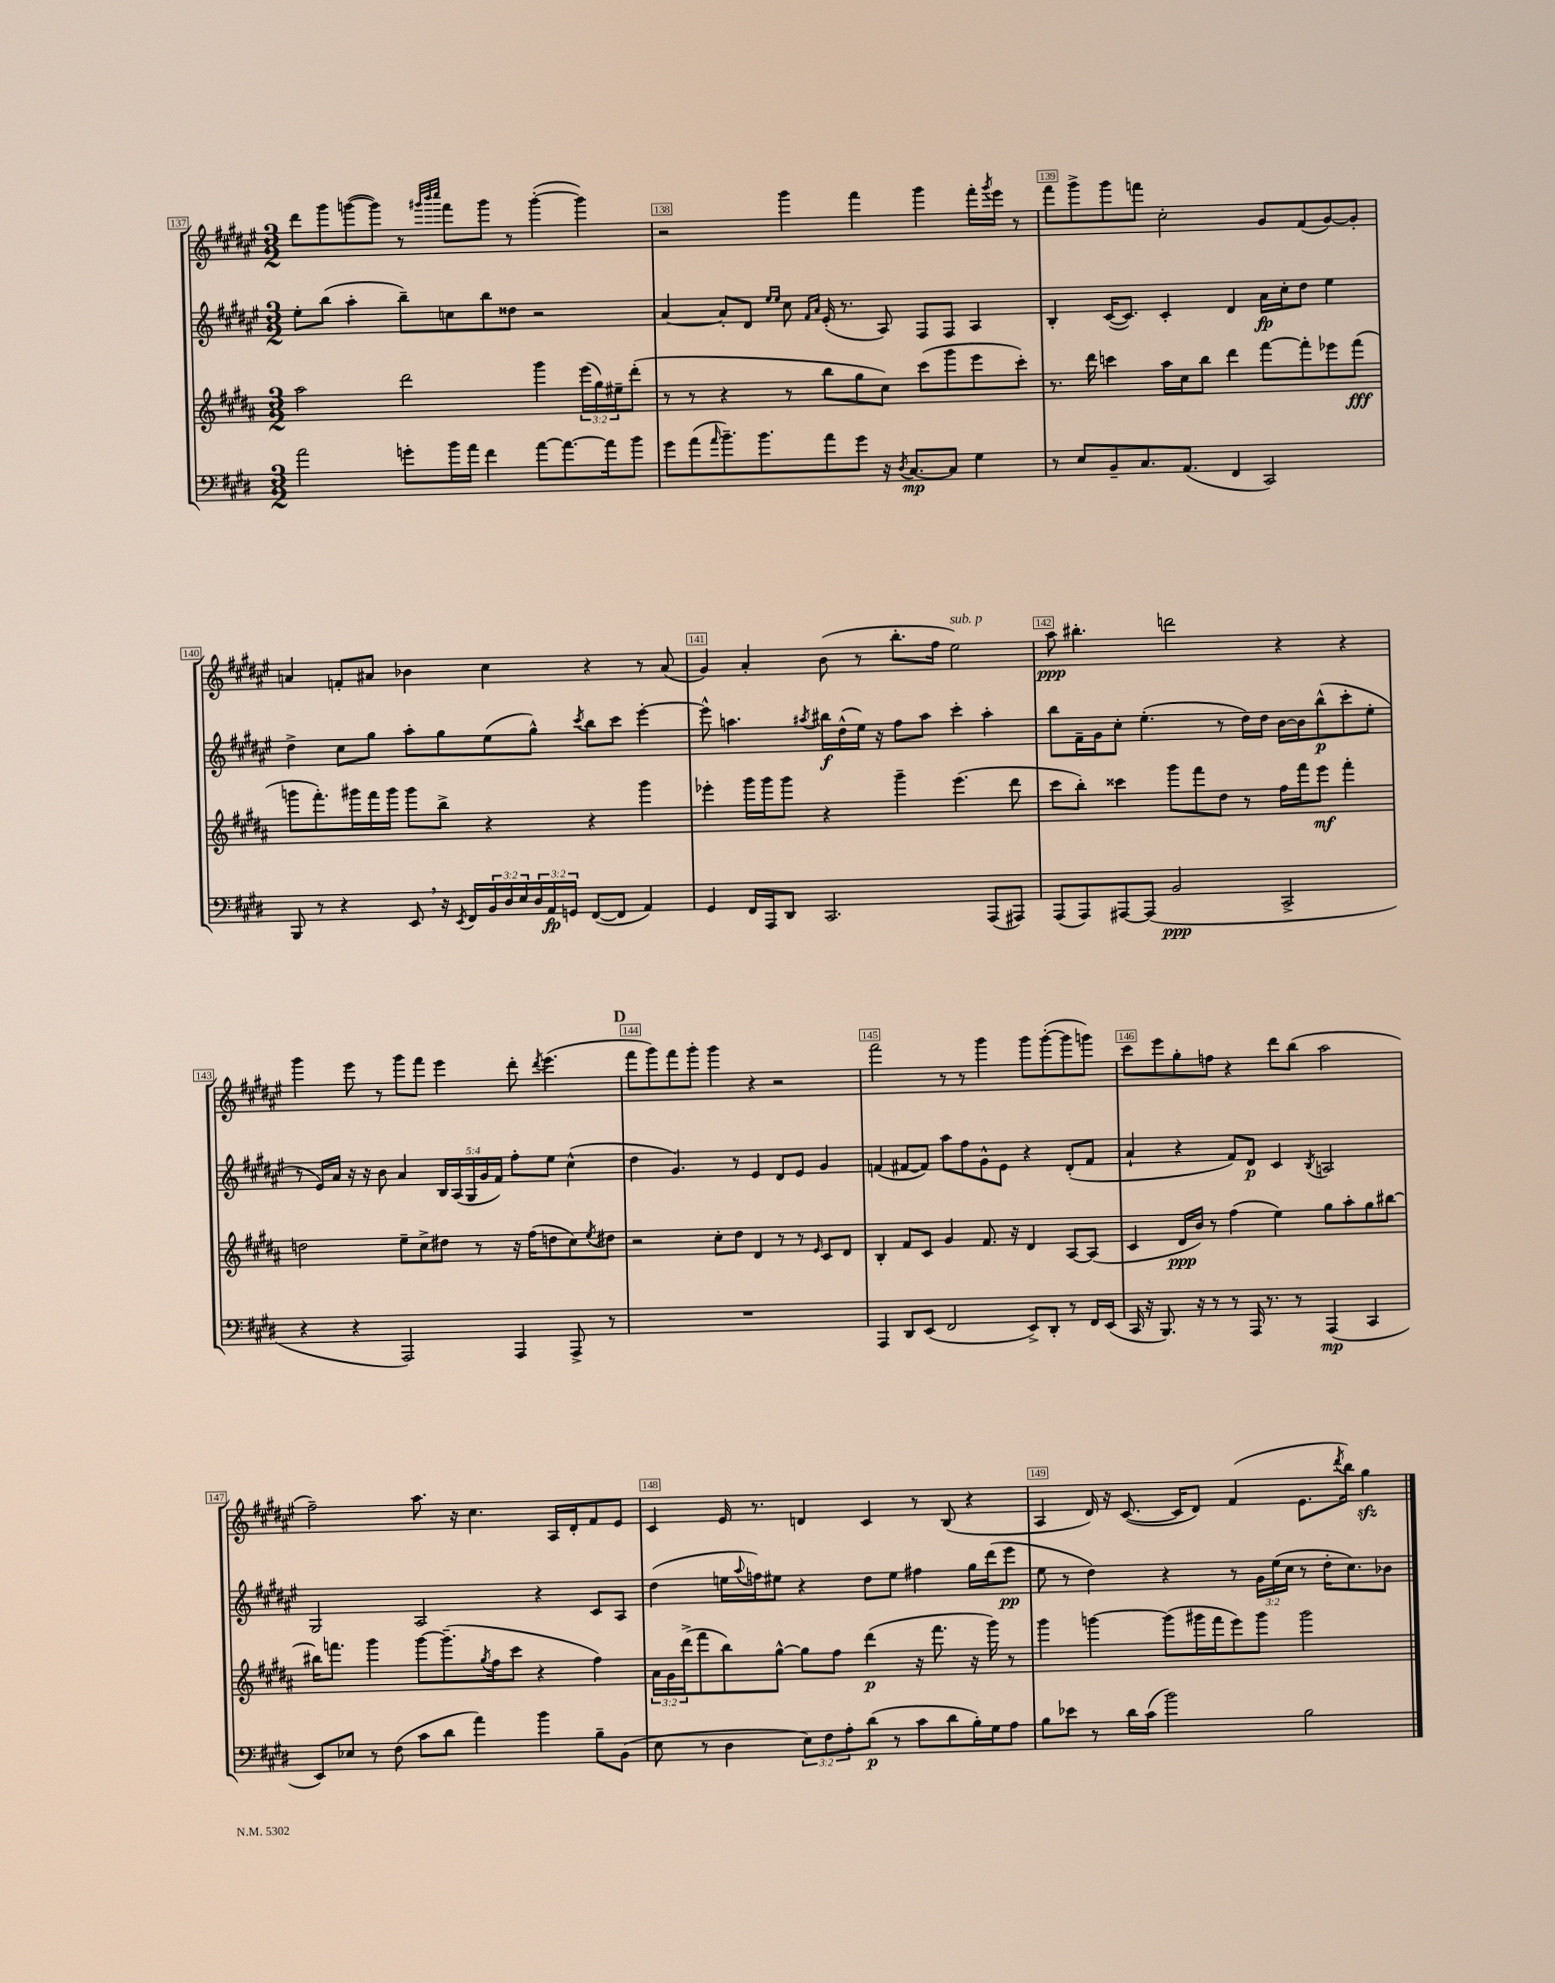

**kern	**dynam	**kern	**dynam	**kern	**dynam	**kern	**dynam
*part4	*part4	*part3	*part3	*part2	*part2	*part1	*part1
*staff4	*staff4	*staff3	*staff3	*staff2	*staff2	*staff1	*staff1
*clefF4	*	*clefG2	*	*clefG2	*	*clefG2	*
*k[f#c#g#d#]	*	*k[f#c#g#d#a#]	*	*k[f#c#g#d#a#e#]	*	*k[f#c#g#d#a#e#]	*
*M3/2	*	*M3/2	*	*M3/2	*	*M3/2	*
=137	=137	=137	=137	=137	=137	=137	=137
2a\	.	2aa#\	.	8ee#'\L	.	8ddd#\L	.
.	.	.	.	(8bb\J	.	8ggg#\	.
.	.	.	.	4aa#'\	.	([8gggn\	.
.	.	.	.	.	.	8ggg\J])	.
8gn'\L	.	2ddd#\	.	8bb~\L)	.	8r	.
.	.	.	.	.	.	32qqggg#X/LLL	.
.	.	.	.	.	.	32qqbbb/	.
.	.	.	.	.	.	32qqcccc#/JJJ	.
16b\L	.	.	.	8ccn\	.	8fff#\L	.
16a\JJ	.	.	.	.	.	.	.
4f#\	.	.	.	8bb\	.	8ggg#\J	.
.	.	.	.	8dd##X\J	.	8r	.
[8a\L	.	4ggg#\	.	2r	.	([4ggg#'\	.
8.a\_	.	.	.	.	.	.	.
.	.	(24eee\LL	.	.	.	4ggg#\])	.
.	.	24gg#\)	.	.	.	.	.
16a\k]	.	.	.	.	.	.	.
.	.	24ee#X~\J	.	.	.	.	.
8b\J	.	(8ddd#'\J	.	.	.	.	.
=138	=138	=138	=138	=138	=138	=138	=138
8g#\L	.	8r	.	[4a#/	.	2r	.
(8a\	.	8r	.	.	.	.	.
16qqa/	.	.	.	.	.	.	.
8.b~\)	.	4r	.	8a#'/L]	.	.	.
.	.	.	.	8d#/J	.	.	.
8.b\	.	.	.	.	.	.	.
.	.	.	.	16qqee#/LL	.	.	.
.	.	.	.	16qqee#/JJ	.	.	.
.	.	8r	.	8cc#\	.	4ggg#\	.
.	.	.	.	16qqf#/LL	.	.	.
.	.	.	.	16qqa#/JJ	.	.	.
8a\	.	8bb\L	.	(16e#'/	.	.	.
.	.	.	.	8.r	.	.	.
8g#\J	.	8gg#\	.	.	.	4fff#\	.
16r	.	8cc#\J)	.	8A#/)	.	.	.
8qD#/	.	.	.	.	.	.	.
[8.C#/L	mp	.	.	.	.	.	.
.	.	(8ccc#\L	.	8F#/L	.	4ggg#\	.
8C#/J]	.	8ggg#\	.	8F#/J	.	.	.
4G#\	.	8eee\	.	4A#/	.	16fff#'\LL	.
.	.	.	.	.	.	8qggg#/	.
.	.	.	.	.	.	16eee#\JJ	.
.	.	8ccc#'\J)	.	.	.	8r	.
=139	=139	=139	=139	=139	=139	=139	=139
8r	.	8.r	.	4B'/	.	8fff#\L	.
8E/L	.	.	.	.	.	8ggg#^\	.
.	.	16ddd#\	.	.	.	.	.
8BB~/	.	4cccn\	.	([16c#/KL	.	8ggg#\	.
.	.	.	.	8.c#/J])	.	.	.
8.C#/	.	.	.	.	.	8fffn\J	.
.	.	16aa#\LL	.	4c#'/	.	2cc#'\	.
(8.AA/J	.	16cc#\J	.	.	.	.	.
.	.	8bb\J	.	.	.	.	.
4FF#/	.	4ddd#\	.	4d#/	.	.	.
2CC#/)	.	[8fff#\L	.	16a#\LL	fp	8g#/L	.
.	.	.	.	16cc#'\J	.	.	.
.	.	8fff#'\]	.	8dd#\J	.	(8f#/	.
.	.	8eee-X\	.	4ee#\	.	[8g#/)	.
.	.	(8fff#\J	fff	.	.	8g#'/J]	.
!!LO:LB:g=z
=140	=140	=140	=140	=140	=140	=140	=140
8BBB/	.	8gggn\L	.	4dd#^\	.	4an/	.
8r	.	8.fff#'\)	.	.	.	.	.
4r	.	.	.	8cc#\L	.	8fn'/L	.
.	.	16ggg#X\L	.	.	.	.	.
.	.	16fff#\	.	8gg#\J	.	8a#X/J	.
.	.	16ggg#\JJ	.	.	.	.	.
8EE,/	.	8ggg#\L	.	8aa#'\L	.	4b-X\	.
16r	.	8bb^\J	.	8gg#\	.	.	.
8qEE/	.	.	.	.	.	.	.
16FF#/LL	.	.	.	.	.	.	.
24BB/	.	4r	.	(8ee#\	.	4cc#\	.
24D#/	.	.	.	.	.	.	.
24E/	.	.	.	.	.	.	.
24D#/	.	.	.	8gg#^^\J)	.	.	.
24AA/	fp	.	.	.	.	.	.
24GGn/JJ	.	.	.	.	.	.	.
.	.	.	.	8qccc#/	.	.	.
([8FF#/L	.	4r	.	8bb\L	.	4r	.
8FF#/J]	.	.	.	8ccc#\J	.	.	.
4AA/)	.	4ggg#\	.	[4eee#'\	.	8r	.
.	.	.	.	.	.	(8a#/	.
=141	=141	=141	=141	=141	=141	=141	=141
4GG#/	.	4eee-X'\	.	8eee#^^\]	.	4g#/)	.
.	.	.	.	4.aan\	.	.	.
16FF#/LL	.	16ggg#\LL	.	.	.	4a#'/	.
16AAA/J	.	16ggg#\J	.	.	.	.	.
8DD#/J	.	8ggg#\J	.	.	.	.	.
.	.	.	.	8qaa#X/	.	.	.
2.CC#/	.	4r	.	16bb#X\LL	f	(8b\	.
.	.	.	.	(16dd#^^\	.	.	.
.	.	.	.	16ee#\JJ)	.	8r	.
.	.	.	.	16r	.	.	.
.	.	4ggg#~\	.	8ff#\L	.	8.bb'\L	.
.	.	.	.	8aa#\J	.	.	.
.	.	.	.	.	.	16ff#\Jk	.
!	!	!	!	!	!	!LO:TX:a:i:t=sub. p	!
.	.	(4.eee-\	.	4ccc#'\	.	2ee#\)	.
(8AAA/L	.	.	.	4aa#'\	.	.	.
8AAA#X/J)	.	8ddd#\	.	.	.	.	.
=142	=142	=142	=142	=142	=142	=142	=142
(8AAA/L	.	8ccc#\L	.	8bb\L	.	8aa#\	ppp
8AAA/)	.	8bb'\J)	.	16f#~\L	.	4.bb#X'\	.
.	.	.	.	16g#\J	.	.	.
[8AAA#X/	.	4ccc##X\	.	8cc#'\J	.	.	.
(8AAA#/J]	.	.	.	(4.ee#'\	.	.	.
2BB/	ppp	8ggg#\L	.	.	.	2dddn\	.
.	.	8fff#\	.	.	.	.	.
.	.	8dd#\J	.	8r	.	.	.
.	.	8r	.	16dd#\LL)	.	.	.
.	.	.	.	16dd#\JJ	.	.	.
2CC#^/	.	16ff#\LL	.	[16b\LL	.	4r	.
.	.	16fff#\J	.	16b\J]	.	.	.
.	.	8eee\J	mf	(8bb^^\	p	.	.
.	.	4fff#'\	.	8ccc#'\	.	4r	.
.	.	.	.	8ee#'\J	.	.	.
!!LO:LB:g=z
=143	=143	=143	=143	=143	=143	=143	=143
4r	.	2ddn\	.	8r	.	4ggg#\	.
.	.	.	.	16e#/LL)	.	.	.
.	.	.	.	16a#/JJ	.	.	.
4r	.	.	.	16r	.	8eee#\	.
.	.	.	.	16r	.	.	.
.	.	.	.	8b\	.	8r	.
2AAA/)	.	8ee~\L	.	4a#/	.	8ggg#\L	.
.	.	8cc#^\	.	.	.	8fff#\J	.
.	.	8dd#X\J	.	20B/LL	.	4eee#\	.
.	.	.	.	(20A#/	.	.	.
.	.	.	.	20G#/	.	.	.
.	.	8r	.	.	.	.	.
.	.	.	.	20g#/	.	.	.
.	.	.	.	20f#/JJ)	.	.	.
4AAA/	.	16r	.	8ff#'\L	.	8ddd#'\	.
.	.	(16ff#\KL	.	.	.	.	.
.	.	.	.	.	.	8qddd#/	.
.	.	8ddn\	.	8ee#\J	.	(4.eee#\	.
8AAA^/	.	8cc#\)	.	(4cc#^^\	.	.	.
.	.	8qee/	.	.	.	.	.
8r	.	8dd#X\J	.	.	.	.	.
!!LO:REH:place=s1:t=D
=144	=144	=144	=144	=144	=144	=144	=144
1.r	.	2r	.	4dd#\	.	8fff#\L	.
.	.	.	.	.	.	8ggg#\)	.
.	.	.	.	4.g#/)	.	8fff#\	.
.	.	.	.	.	.	8ggg#'\J	.
.	.	8cc#'\L	.	.	.	4ggg#\	.
.	.	8dd#\J	.	8r	.	.	.
.	.	4d#/	.	4e#/	.	4r	.
.	.	8r	.	8d#/L	.	2r	.
.	.	8r	.	8e#/J	.	.	.
.	.	16qqe/	.	.	.	.	.
.	.	8c#/L	.	4g#/	.	.	.
.	.	8d#/J	.	.	.	.	.
=145	=145	=145	=145	=145	=145	=145	=145
4AAA/	.	4B'/	.	(4fn/	.	2fff#\	.
8DD#/L	.	8f#/L	.	[8f#X/L	.	.	.
(8EE/J	.	8c#/J	.	8f#/J])	.	.	.
2FF#/	.	4g#/	.	8aa#\L	.	8r	.
.	.	.	.	8ff#\	.	8r	.
.	.	8.f#/	.	8g#^^\	.	4ggg#\	.
.	.	.	.	8e#\J	.	.	.
.	.	16r	.	.	.	.	.
8EE^/L)	.	4d#/	.	4r	.	8ggg#\L	.
8DD#'/J	.	.	.	.	.	([8ggg#'\	.
8r	.	[8A#/L	.	(8d#'/L	.	8ggg#\]	.
16FF#/LL	.	(8A#/J]	.	8f#/J	.	8gggn\J)	.
(16EE/JJ	.	.	.	.	.	.	.
=146	=146	=146	=146	=146	=146	=146	=146
16CC#/	.	4c#/	.	4a#`/	.	8ccc#\L	.
16r	.	.	.	.	.	.	.
8.BBB/)	.	.	.	.	.	8eee#\	.
.	.	16d#/LL	ppp	4r	.	8gg#'\	.
16r	.	16b/JJ)	.	.	.	.	.
8r	.	8r	.	.	.	8ffn\J	.
8r	.	(4ff#\	.	8f#/L)	.	4r	.
16AAA/	.	.	.	8d#/J	p	.	.
8.r	.	.	.	.	.	.	.
.	.	4ee\)	.	4c#/	.	8ddd#\L	.
8r	.	.	.	.	.	(8bb\J	.
.	.	.	.	8qB/	.	.	.
(4AAA/	mp	8gg#\L	.	2An/	.	2aa#\	.
.	.	8aa#'\	.	.	.	.	.
4CC#/	.	8gg#\	.	.	.	.	.
.	.	[8bb#X\J	.	.	.	.	.
!!LO:LB:g=z
=147	=147	=147	=147	=147	=147	=147	=147
8EE/L)	.	16bb#X\KL]	.	2G#/	.	2ff#~\)	.
.	.	8.fffn\J	.	.	.	.	.
8E-X/J	.	.	.	.	.	.	.
8r	.	4ggg#\	.	.	.	.	.
(8F#\	.	.	.	.	.	.	.
8c#\L	.	[8ggg#\L	.	2A#/	.	8.aa#\	.
8d#\J	.	(8.ggg#~\]	.	.	.	.	.
.	.	.	.	.	.	16r	.
4a\)	.	.	.	.	.	4.cc#\	.
.	.	8qgg#/	.	.	.	.	.
.	.	16ff#\k	.	.	.	.	.
.	.	8ccc#\J	.	.	.	.	.
4b\	.	4r	.	4r	.	.	.
.	.	.	.	.	.	16A#/LL	.
.	.	.	.	.	.	16d#'/J	.
8B~\L	.	4ff#\)	.	8c#/L	.	8f#/	.
(8BB\J	.	.	.	8A#/J	.	8e#/J	.
=148	=148	=148	=148	=148	=148	=148	=148
8E\	.	24a#\LL	.	(4dd#\	.	4c#/	.
.	.	24g#\	.	.	.	.	.
.	.	(24ddd#^\J	.	.	.	.	.
8r	.	8fff#\	.	.	.	.	.
4D#\	.	8bb\)	.	16een\LL	.	16e#/	.
.	.	.	.	8qqaa#/	.	.	.
.	.	.	.	16ffn\J)	.	8.r	.
.	.	[8gg#^^\J	.	8ee#X\J	.	.	.
12E\L)	.	8gg#\L]	.	4r	.	4dn/	.
12F#\	.	.	.	.	.	.	.
.	.	8ff#\J	.	.	.	.	.
12A'\	.	.	.	.	.	.	.
(8d#\J	p	(4ddd#\	p	8dd#\L	.	4c#/	.
8r	.	.	.	8ee#\J	.	.	.
8c#\L	.	16r	.	4ff#X\	.	8r	.
.	.	8.fff#\	.	.	.	.	.
8d#\	.	.	.	.	.	(8B/	.
16B'\L)	.	16r	.	16gg#\LL	.	4r	.
16G#\J	.	16ggg#\)	.	(16ddd#\J	.	.	.
8A\J	.	8r	.	8eee#\J	pp	.	.
=149	=149	=149	=149	=149	=149	=149	=149
8B\L	.	4ggg#\	.	8ee#\	.	4A#/	.
8e-X\J	.	.	.	8r	.	.	.
8r	.	[4gggn\	.	4dd#\)	.	16d#/)	.
.	.	.	.	.	.	16r	.
16d#\LL	.	.	.	.	.	([8.c#/	.
(16c#\JJ	.	.	.	.	.	.	.
2b\)	.	(8ggg\L]	.	4r	.	.	.
.	.	.	.	.	.	16c#/KL]	.
.	.	16ggg#X\L	.	.	.	8d#/J)	.
.	.	16fff#\J	.	.	.	.	.
.	.	8eee\)	.	8r	.	(4f#/	.
.	.	8ggg#\J	.	24g#\LL	.	.	.
.	.	.	.	(24ee#\	.	.	.
.	.	.	.	24cc#\JJ	.	.	.
2B\	.	2ggg#\	.	8r	.	8.e#\L	.
.	.	.	.	16dd#'\KL	.	.	.
.	.	.	.	.	.	8qddd#/	.
.	.	.	.	8.cc#\)	.	16bb\Jk)	.
.	.	.	.	.	.	4gg#zz\	.
.	.	.	.	8b-X\J	.	.	.
==	==	==	==	==	==	==	==
*-	*-	*-	*-	*-	*-	*-	*-
